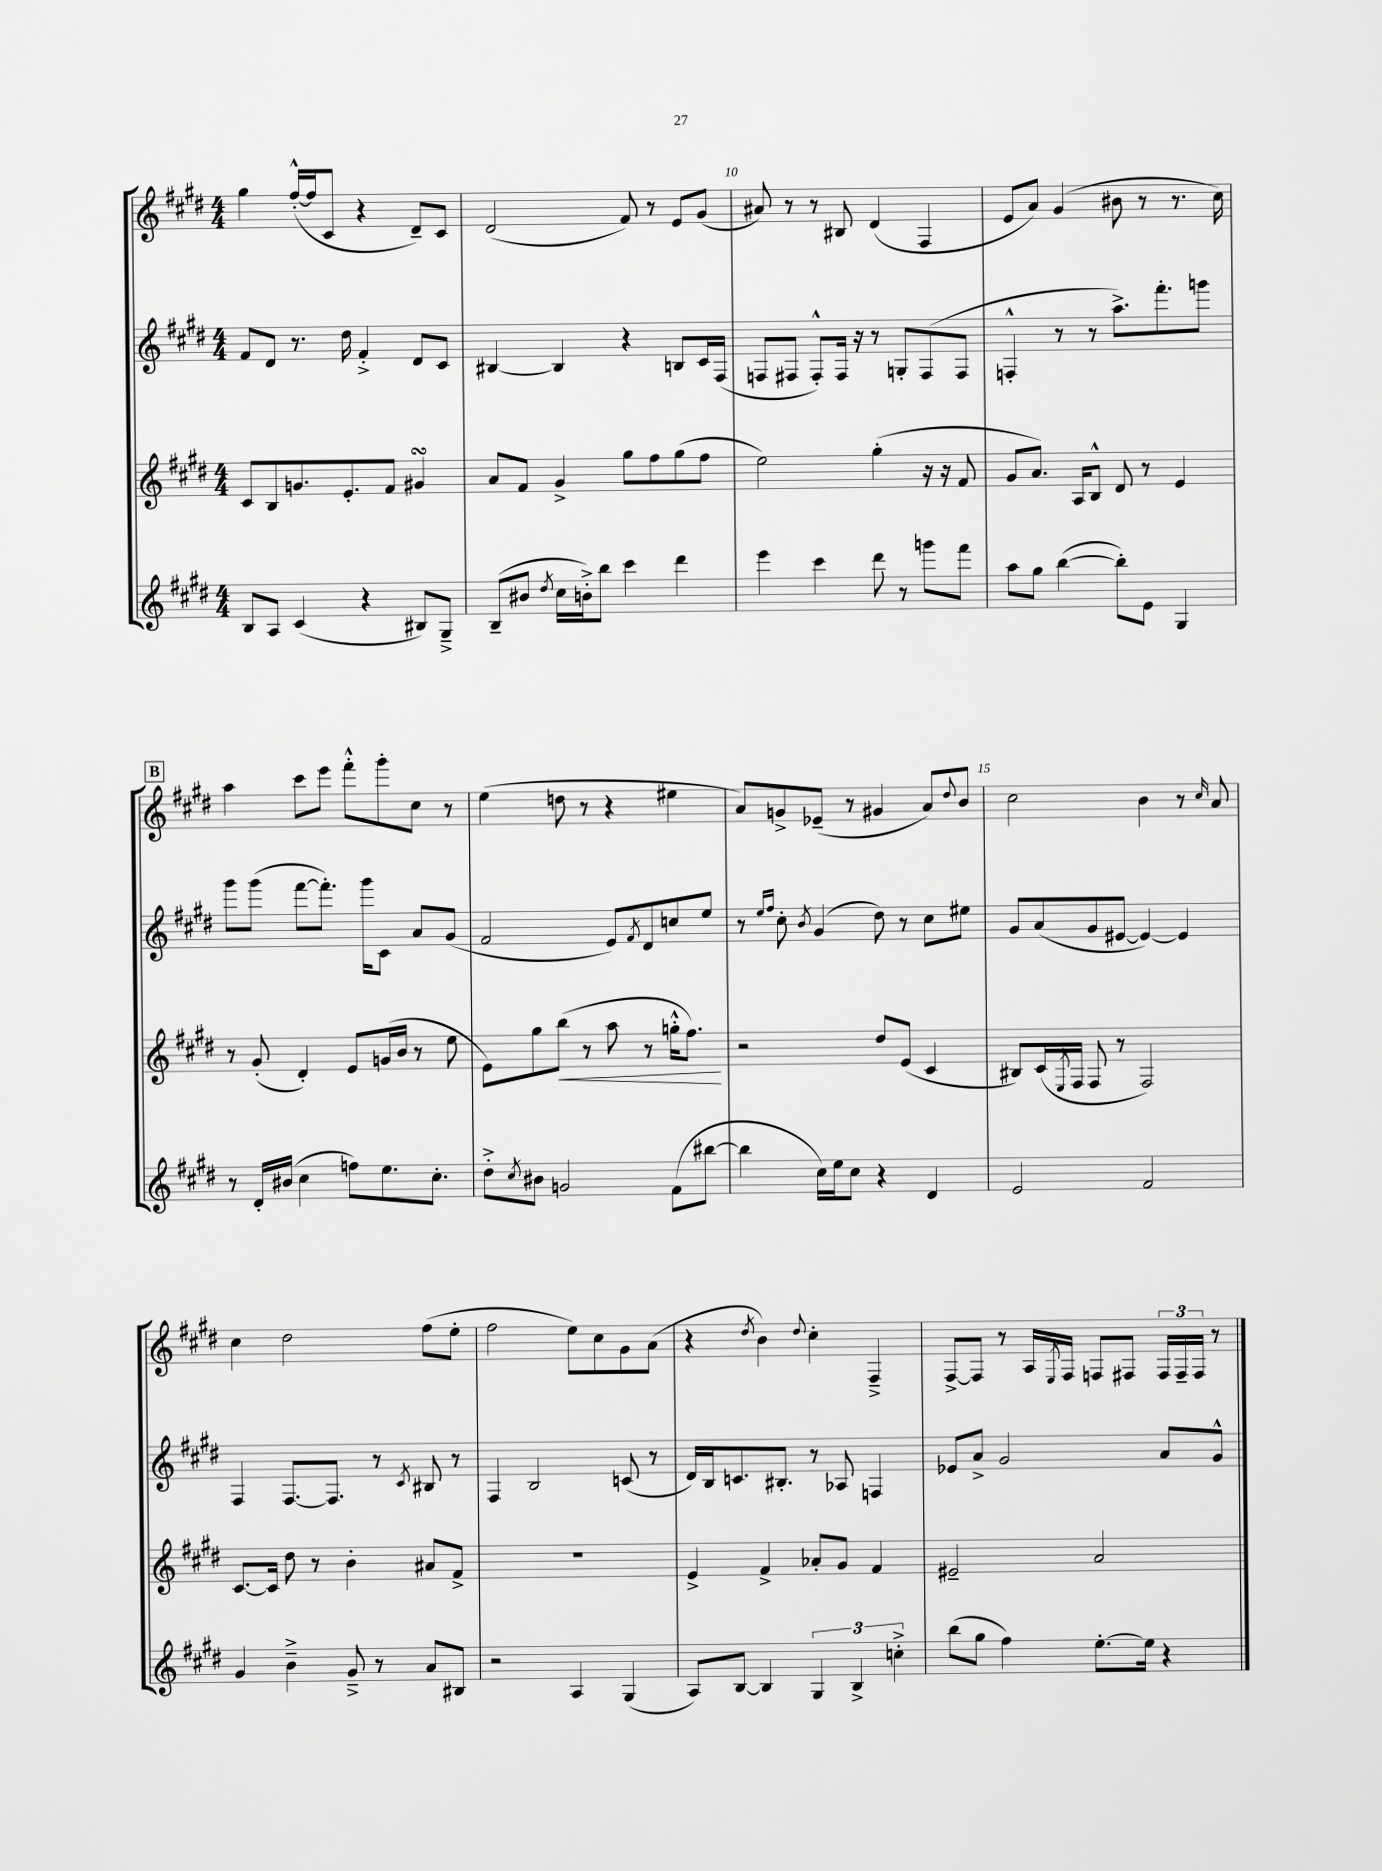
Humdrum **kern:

**kern	**kern	**dynam	**kern	**kern
*part4	*part3	*part3	*part2	*part1
*staff4	*staff3	*staff3	*staff2	*staff1
*clefG2	*clefG2	*	*clefG2	*clefG2
*k[f#c#g#d#]	*k[f#c#g#d#]	*	*k[f#c#g#d#]	*k[f#c#g#d#]
*M4/4	*M4/4	*	*M4/4	*M4/4
=8	=8	=8	=8	=8
8B/L	8c#/L	.	8f#/L	4gg#\
8A/J	8B/	.	8d#/J	.
(4c#/	8.gn/	.	8.r	([16ff#'^^/LL
.	.	.	.	16ff#/J]
.	.	.	.	8c#/J
.	8.e'/	.	16dd#\	.
4r	.	.	4f#'^/	4r
.	8f#/J	.	.	.
8B#X/L)	4g#XsSsS/	.	8d#/L	8d#~/L)
8G#~^/J	.	.	8c#/J	8c#/J
=9	=9	=9	=9	=9
(8B~/L	8a/L	.	[4B#X/	(2d#/
8b#X/J	8f#/J	.	.	.
8qdd#/	.	.	.	.
16cc#\LL	4g#^/	.	4B#/]	.
16bn'^\J)	.	.	.	.
8bb\J	.	.	.	.
4ccc#\	8gg#\L	.	4r	8f#/)
.	8ff#\	.	.	8r
4ddd#\	(8gg#\	.	8Bn/L	8e/L
.	8ff#\J	.	16c#/L	(8g#/J
.	.	.	(16F#/JJ	.
=10	=10	=10	=10	=10
4eee\	2ee\)	.	8Fn/L	8a#X/)
.	.	.	8F#X/J	8r
4ccc#\	.	.	8F#'^^/L)	8r
.	.	.	16F#/Jk	8B#X/
.	.	.	16r	.
8ddd#\	(4gg#'\	.	8r	(4d#/
8r	.	.	8Gn'/L	.
8gggn\L	16r	.	(8F#/	4F#/
.	16r	.	.	.
8fff#\J	8f#/	.	8F#/J	.
=11	=11	=11	=11	=11
8aa\L	8g#/L	.	4Fn'^^/	8e/L
8gg#\J	8.a/J)	.	.	8a/J)
([4bb\	.	.	8r	(4g#/
.	16A/KL	.	.	.
.	8B^^/J	.	8r	.
8bb'\L])	8d#/	.	8.aa^\L)	8b#X\
8e\J	8r	.	.	8r
.	.	.	8.fff#'\	.
4G#/	4e/	.	.	8.r
.	.	.	8gggn\J	.
.	.	.	.	16cc#\)
!!LO:LB:g=z
!!LO:REH:place=s1:t=B
=12	=12	=12	=12	=12
8r	8r	.	8ggg#\L	4aa\
16d#'/LL	(8g#'/	.	(8ggg#\J	.
(16b#X/JJ	.	.	.	.
4cc#\	4d#'/)	.	[8fff#\L	8ccc#\L
.	.	.	8.fff#'\J])	8eee\J
8ffn\L)	8e/L	.	.	8fff#'^^\L
.	.	.	16ggg#\KL	.
8.ee\	(16gn/L	.	8c#\J	8ggg#'\
.	16b/JJ	.	.	.
.	8r	.	8a/L	8cc#\J
8.cc#'\J	.	.	.	.
.	8ee\	.	(8g#/J	8r
=13	=13	=13	=13	=13
8dd#'^\L	8e\L)	.	2f#/	(4ee\
8qcc#/	.	.	.	.
8b#X\J	8gg#\	.	.	.
!	!	!LO:HP:b	!	!
2gn/	(8bb\J	<	.	8ddn\
.	8r	.	.	8r
.	8aa\	.	8e/L)	4r
.	.	.	8qf#/	.
.	8r	.	8d#/	.
(8f#\L	16ggn'^^\KL	.	8ccn/	4ee#X\
.	8.ff#\J)	.	.	.
[8bb#X\J	.	.	8ee/J	.
.	.	[	.	.
=14	=14	=14	=14	=14
4bb#\]	2r	.	8r	8a/L)
.	.	.	16qqee/LL	.
.	.	.	16qqff#/JJ	.
.	.	.	8cc#'\	8gn^/
.	.	.	8qb/	.
16cc#\LL)	.	.	(4g#/	(8e-X~/J
16ee\J	.	.	.	.
8cc#\J	.	.	.	8r
4r	8dd#/L	.	8dd#\)	4g#X/
.	(8e/J	.	8r	.
4d#/	4c#/	.	8cc#\L	8a/L)
.	.	.	.	8qqdd#/
.	.	.	8ee#X\J	8b/J
=15	=15	=15	=15	=15
2e/	8B#X/L)	.	8g#/L	2cc#\
.	(16c#/L	.	(8a/	.
.	8qE/	.	.	.
.	16F#/JJ	.	.	.
.	8F#/	.	8g#/	.
.	8r	.	[8e#X/J	.
2f#/	2F#/)	.	4e#/_)	4b\
.	.	.	4e#/]	8r
.	.	.	.	16qqcc#/
.	.	.	.	8a/
!!LO:LB:g=z
=16	=16	=16	=16	=16
4g#/	[8.c#/L	.	4F#/	4cc#\
.	16c#/Jk]	.	.	.
4b~^\	8dd#\	.	[8.F#/L	2dd#\
.	8r	.	.	.
.	.	.	8.F#/J]	.
8g#~^/	4b'\	.	.	.
8r	.	.	8r	.
.	.	.	8qc#/	.
8a/L	8a#X/L	.	8B#X/	(8ff#\L
8B#X/J	8f#^/J	.	8r	8ee'\J
=17	=17	=17	=17	=17
2r	1r	.	4F#/	2ff#\
.	.	.	2B/	.
4A/	.	.	.	8ee\L)
.	.	.	.	8cc#\
(4G#/	.	.	(8cn/	8g#\
.	.	.	8r	(8a\J
=18	=18	=18	=18	=18
8A/L)	4e^/	.	16d#/LL)	4r
.	.	.	16B/J	.
[8B/J	.	.	8.cn/	.
.	.	.	.	8qdd#/
4B/]	4f#^/	.	.	4b\)
.	.	.	8.B#X'/J	.
.	.	.	.	8qqdd#/
6G#/	8a-X'/L	.	8r	4cc#'\
.	8g#/J	.	8A-X/	.
6B^/	.	.	.	.
.	4f#/	.	4Fn/	4F#~^/
6ccn'^\	.	.	.	.
=19	=19	=19	=19	=19
(8bb\L	2e#X~/	.	8e-X/L	[8F#^/L
8gg#\J	.	.	8a^/J	8F#/J]
4ff#\)	.	.	2g#/	8r
.	.	.	.	16A/LL
.	.	.	.	8qE/
.	.	.	.	16F#/JJ
[8.ee'\L	2a/	.	.	8Fn/L
.	.	.	.	8F#X/J
16ee\Jk]	.	.	.	.
4r	.	.	8a/L	24F#/LL
.	.	.	.	24F#~/
.	.	.	.	24F#/JJ
.	.	.	8g#^^/J	8r
==	==	==	==	==
*-	*-	*-	*-	*-
